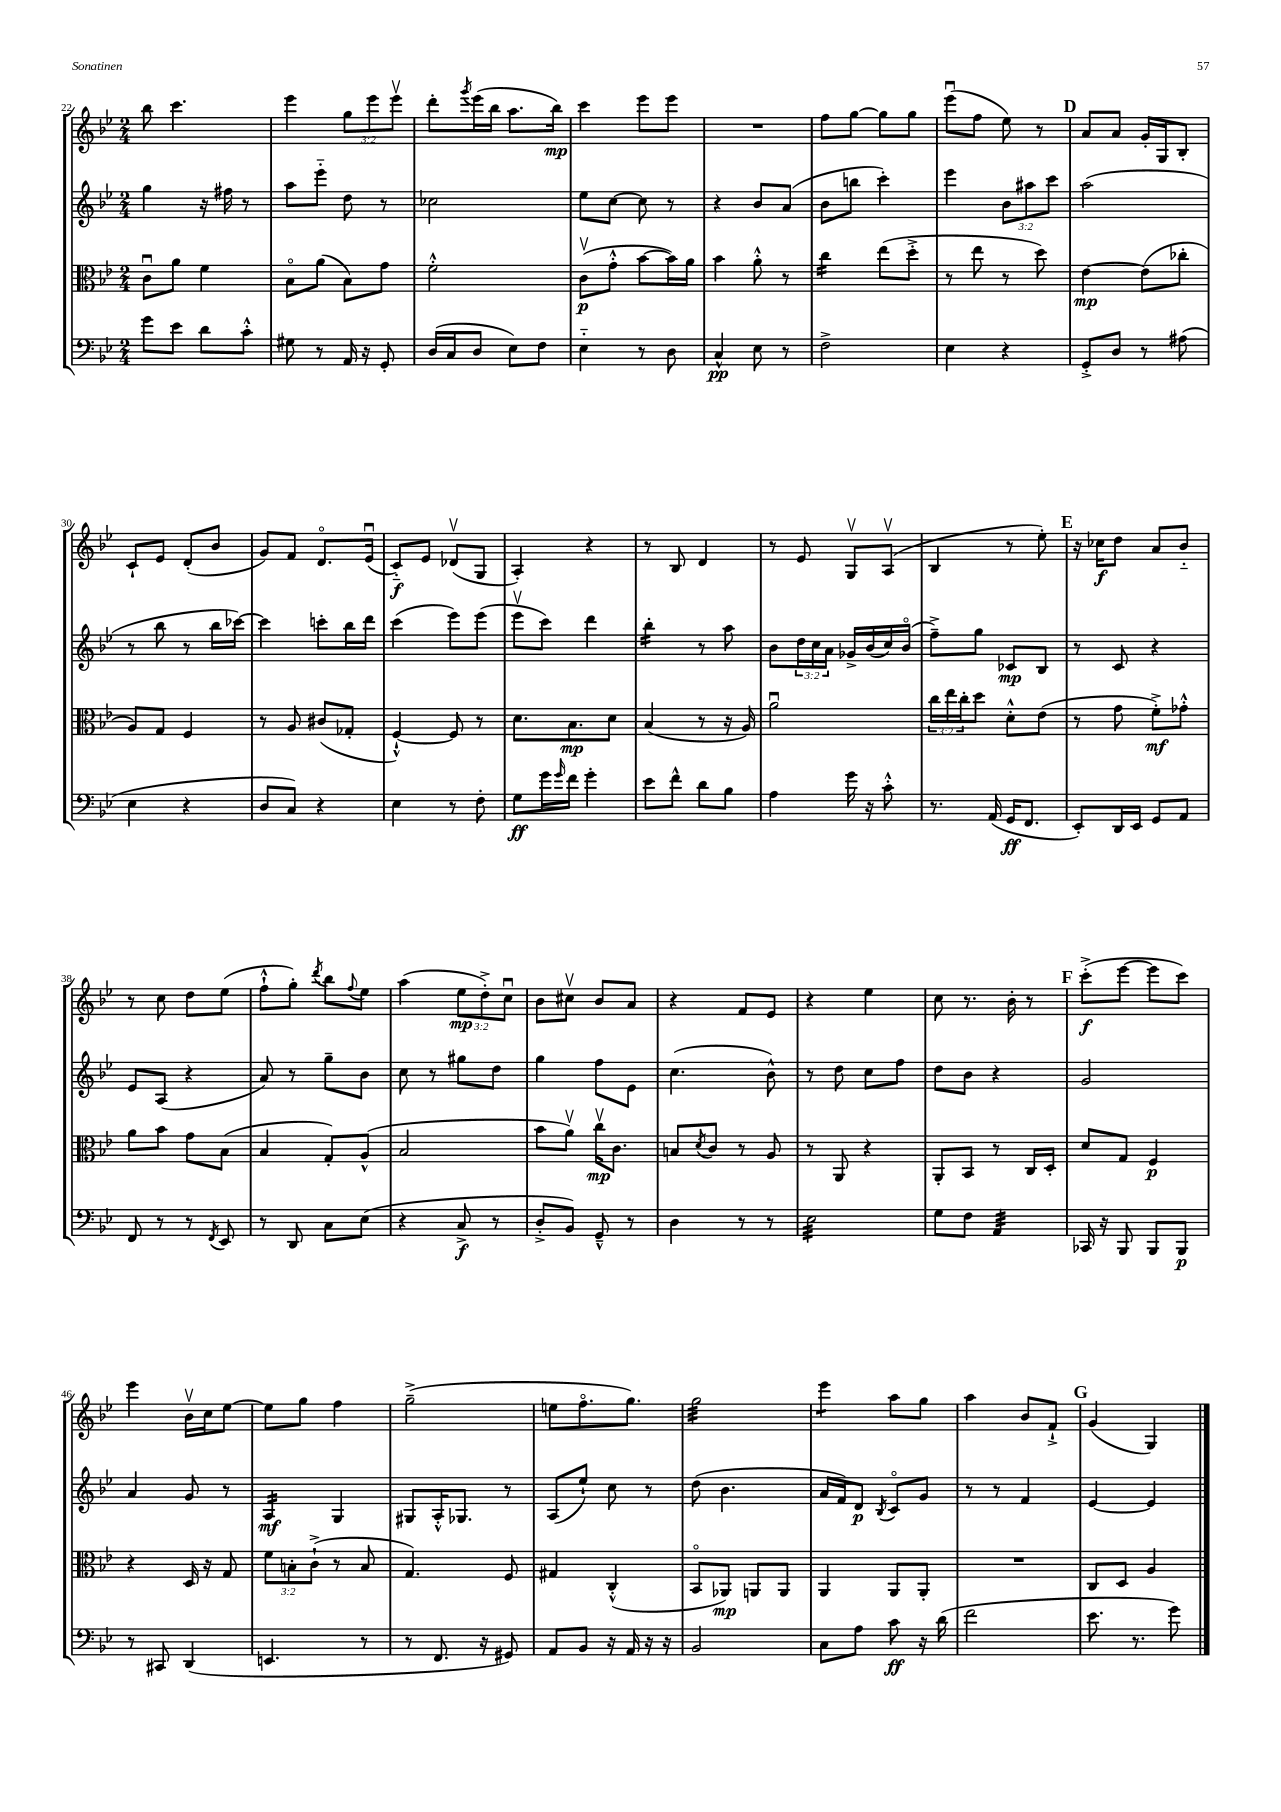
<<
\new StaffGroup <<
\new Staff = "s0" {
    \clef treble \key bes \major \numericTimeSignature \time 2/4 \override Staff.TupletNumber.text = #tuplet-number::calc-fraction-text
    bes''8 c'''4. |
    ees'''4 \tuplet 3/2 { g''8 ees'''8 ees'''8\upbow } |
    d'''8-. \acciaccatura { g'''8 } ees'''16( bes''16 a''8. bes''16\mp) |
    c'''4 ees'''8 ees'''8 |
    R2 |
    f''8 g''8~ g''8 g''8 |
    ees'''8\downbow( f''8 ees''8) r8 |
    \mark \markup { \bold "D" } a'8 a'8 g'16-. g16 bes8-. |
    c'8-! ees'8 d'8-.( bes'8 |
    g'8) f'8 d'8.\flageolet ees'16\downbow( |
    c'8-_\f) ees'8 des'8\upbow( g8 |
    a4-.) r4 |
    r8 bes8 d'4 |
    r8 ees'8 g8\upbow a8\upbow( |
    bes4 r8 ees''8-.) |
    \mark \markup { \bold "E" } r16 ces''16\f d''8 a'8 bes'8-_ |
    r8 c''8 d''8 ees''8( |
    f''8-!-^ g''8-.) \acciaccatura { d'''8 } bes''8 \appoggiatura { f''8 } ees''8 |
    a''4( \tuplet 3/2 { ees''8\mp d''8-.->) c''8\downbow } |
    bes'8 cis''8\upbow bes'8 a'8 |
    r4 f'8 ees'8 |
    r4 ees''4 |
    c''8 r8. bes'16-. r8 |
    \mark \markup { \bold "F" } c'''8-.->\f( ees'''8~ ees'''8 c'''8) |
    ees'''4 bes'16\upbow c''16 ees''8~ |
    ees''8 g''8 f''4 |
    g''2--->( |
    e''8 f''8.\flageolet g''8.) |
    g''2:32 |
    ees'''4:8 a''8 g''8 |
    a''4 bes'8 f'8-!-> |
    \mark \markup { \bold "G" } g'4( g4) \bar "|." |
}
\new Staff = "s1" {
    \clef treble \key bes \major \numericTimeSignature \time 2/4 \override Staff.TupletNumber.text = #tuplet-number::calc-fraction-text
    g''4 r16 fis''16 r8 |
    a''8 ees'''8-_ d''8 r8 |
    ces''2 |
    ees''8 c''8~ c''8 r8 |
    r4 bes'8 a'8( |
    bes'8 b''8 c'''4-.) |
    ees'''4 \tuplet 3/2 { bes'8 ais''8 c'''8 } |
    \mark \markup { \bold "D" } a''2( |
    r8 bes''8 r8 bes''16 ces'''16~) |
    ces'''4 c'''8-. bes''16 d'''16 |
    c'''4( ees'''8) ees'''8( |
    ees'''8\upbow c'''8) d'''4 |
    bes''4:16-. r8 a''8 |
    bes'8 \tuplet 3/2 { d''16 c''16 a'16 } ges'16-> bes'16( c''16) bes'16\flageolet( |
    f''8--->) g''8 ces'8\mp bes8 |
    \mark \markup { \bold "E" } r8 c'8 r4 |
    ees'8 a8( r4 |
    a'8) r8 g''8-- bes'8 |
    c''8 r8 gis''8 d''8 |
    g''4 f''8 ees'8 |
    c''4.( bes'8-^) |
    r8 d''8 c''8 f''8 |
    d''8 bes'8 r4 |
    \mark \markup { \bold "F" } g'2 |
    a'4 g'8 r8 |
    a4:16\mf g4 |
    gis8 a16-.-^ ges8. r8 |
    a8( ees''8-!) c''8 r8 |
    d''8( bes'4. |
    a'16 f'16) d'8\p \acciaccatura { bes8 } c'8\flageolet g'8 |
    r8 r8 f'4 |
    \mark \markup { \bold "G" } ees'4~ ees'4 \bar "|." |
}
\new Staff = "s2" {
    \clef alto \key bes \major \numericTimeSignature \time 2/4 \override Staff.TupletNumber.text = #tuplet-number::calc-fraction-text
    c'8\downbow a'8 f'4 |
    bes8\flageolet a'8( bes8) g'8 |
    f'2-.-^ |
    c'8\upbow\p( g'8-.-^ bes'8~ bes'16) a'16 |
    bes'4 a'8-.-^ r8 |
    c''4:16 ees''8( d''8-.-> |
    r8 ees''8 r8 d''8) |
    \mark \markup { \bold "D" } ees'4~\mp ees'8( ces''8-. |
    a8) g8 f4 |
    r8 a8 cis'8( ges8-. |
    f4~-!-^) f8 r8 |
    d'8. bes8.\mp d'8 |
    bes4( r8 r16 a16) |
    a'2\downbow |
    \tuplet 3/2 { c''16 ees''16 c''16-. } d''8 d'8-.-^ ees'8( |
    \mark \markup { \bold "E" } r8 g'8 f'8-.->\mf) ges'8-.-^ |
    a'8 bes'8 g'8 bes8( |
    bes4 g8-.) a8-^( |
    bes2 |
    bes'8 a'8\upbow) c''16\upbow\mp c'8. |
    b8 \acciaccatura { d'8 } c'8 r8 a8 |
    r8 a,8 r4 |
    a,8-. bes,8 r8 c16 d16-. |
    \mark \markup { \bold "F" } d'8 g8 f4\p |
    r4 d16 r16 g8 |
    \tuplet 3/2 { f'8 b8-. c'8-!->( } r8 b8 |
    g4.) f8 |
    gis4 c4-.-^( |
    bes,8\flageolet aes,8\mp) a,8 a,8 |
    a,4 a,8 a,8-. |
    R2 |
    \mark \markup { \bold "G" } c8 d8 a4 \bar "|." |
}
\new Staff = "s3" {
    \clef bass \key bes \major \numericTimeSignature \time 2/4
    g'8 ees'8 d'8 c'8-.-^ |
    gis8 r8 a,16 r16 g,8-. |
    d16( c16 d8 ees8) f8 |
    ees4-_ r8 d8 |
    c4-^\pp ees8 r8 |
    f2-> |
    ees4 r4 |
    \mark \markup { \bold "D" } g,8-.-> d8 r8 ais8( |
    ees4 r4 |
    d8 c8) r4 |
    ees4 r8 f8-. |
    g8\ff g'16 \grace { g'16 } f'16 g'4-. |
    ees'8 f'8-^ d'8 bes8 |
    a4 g'16 r16 c'8-.-^ |
    r8. a,16( g,16\ff f,8. |
    \mark \markup { \bold "E" } ees,8-.) d,16 ees,16 g,8 a,8 |
    f,8 r8 r8 \acciaccatura { f,8 } ees,8 |
    r8 d,8 c8 ees8( |
    r4 c8->\f r8 |
    d8-.-> bes,8) g,8---^ r8 |
    d4 r8 r8 |
    ees2:32 |
    g8 f8 a,4:32 |
    \mark \markup { \bold "F" } ces,16 r16 bes,,8 bes,,8 bes,,8\p |
    r8 cis,8 d,4( |
    e,4. r8 |
    r8 f,8. r16 gis,8) |
    a,8 bes,8 r16 a,16 r16 r16 |
    bes,2 |
    c8 a8 c'8\ff r16 d'16( |
    f'2 |
    \mark \markup { \bold "G" } ees'8. r8. g'8) \bar "|." |
}
>>
>>
\layout { \context { \Score currentBarNumber = #22 } }
